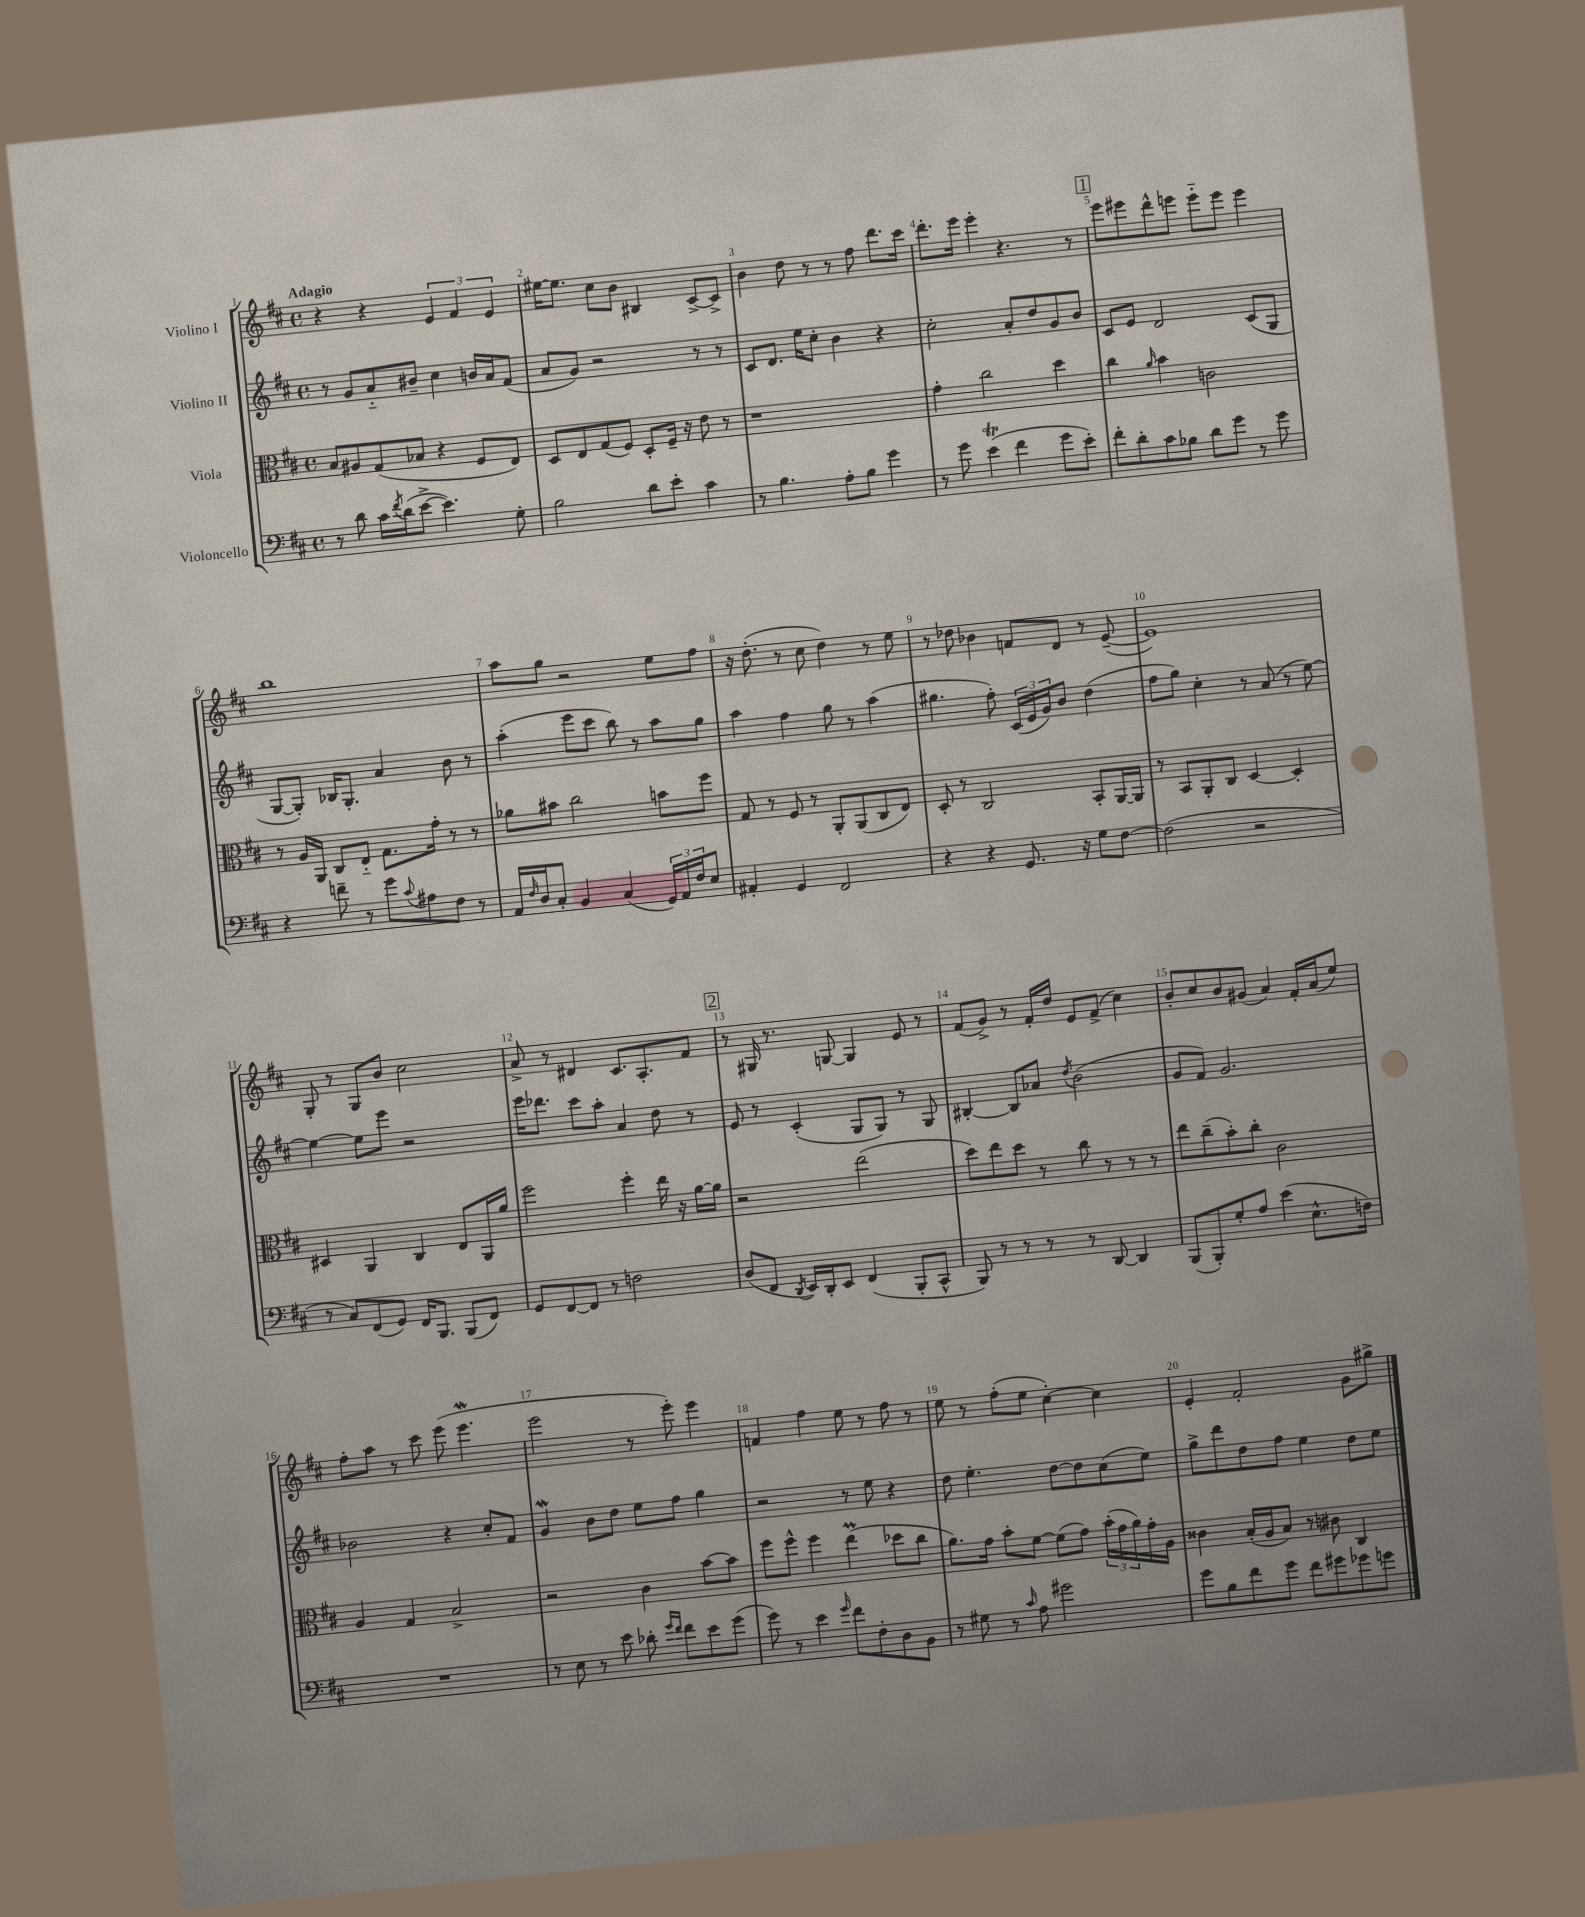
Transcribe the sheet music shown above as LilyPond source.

<<
\new StaffGroup <<
\new Staff = "s0" \with { instrumentName = "Violino I" } {
    \clef treble \key d \major \defaultTimeSignature \time 4/4 \tempo "Adagio"
    r4 r4 \tuplet 3/2 { e'4 fis'4 e'4 } |
    eis''16~ eis''8. cis''8 b'8 bis4 cis'8~-> cis'8-> |
    b'4 d''8 r8 r8 fis''8 d'''8. cis'''16 |
    d'''8.-. e'''16 e'''4-. r4. r8 |
    \mark \markup { \box "1" } e'''8 eis'''8 d'''8-^ e'''8 e'''8-_ e'''8 e'''4 |
    b''1 |
    a''8 g''8 r2 e''8 fis''8 |
    r16 d''8.-.( r8 cis''8 d''4) r8 e''8 |
    r8 des''8 bes'4 f'8 d'8 r8 e'8~--( |
    e'1) |
    g8-. r8 g8 b'8 cis''2 |
    a'8-> r8 dis'4 cis'8. a8.-. fis'8 |
    \mark \markup { \box "2" } r8 gis16 r8. g8~ g4 e'8 r8 |
    fis'8( g'8->) r8 fis'16-. d''16 e'8 fis'8->( cis''4) |
    b'8-. cis''8 b'8 gis'8( a'4) fis'16-. a'16( e''8) |
    fis''8-. a''8 r8 cis'''8 e'''8( e'''4.\mordent |
    e'''2 r8 e'''8-.) e'''4 |
    f'4 fis''4 e''8 r8 fis''8 r8 |
    e''8 r8 fis''8-.( e''8 cis''4~-.) cis''4 |
    e'4-. fis'2-. g'8 gis''8-> \bar "|." |
}
\new Staff = "s1" \with { instrumentName = "Violino II" } {
    \clef treble \key d \major \defaultTimeSignature \time 4/4
    r8 g'8 a'8-_ bis'8-- cis''4 b'16 a'16 fis'8( |
    a'8 g'8) r2 r8 r8 |
    cis'8 d'8. e''16 cis''8-. b'4 r4 |
    cis''2-. a'8-. d''8 g'8 b'8 |
    \mark \markup { \box "1" } cis'8 e'8 d'2 cis'8( g8 |
    g8~ g8-.) bes16 g8.-. a'4 b'8 r8 |
    a''4-.( e'''8 cis'''8 b''8) r8 a''8 g''8 |
    a''4 fis''4 g''8 r8 a''4( |
    gis''4. fis''8-.) \tuplet 3/2 { cis'16( e'16 g'16) } b'8 d''4( |
    fis''8 g''8) cis''4-. r8 a'8( r8 e''8~) |
    e''4~ e''8 e'''8 r2 |
    e'''16 des'''8. cis'''8 a''8-. a'4 d''8 r8 |
    \mark \markup { \box "2" } e'8 r8 cis'4-.( g8 g8) r8 g8 |
    bis4~-. bis8 aes'8 \acciaccatura { d''8 } b'2( |
    g'8 fis'8) g'2. |
    bes'2 r4 cis''8-. fis'8 |
    g'4\mordent b'8 d''8 e''8 fis''8 g''4 |
    r2 r8 e''8 r4 |
    d''8 e''4.-. d''8~ d''8 cis''8( e''8) |
    g''8-> d'''8 d''8 fis''8 e''4 d''8 e''8 \bar "|." |
}
\new Staff = "s2" \with { instrumentName = "Viola" } {
    \clef alto \key d \major \defaultTimeSignature \time 4/4
    b8 ais8 g8( bes8 r4 fis8 e8) |
    d8 e8 g8( fis8) d8-. fis16-- r16 e'8 r8 |
    r1 |
    g'4-. cis''2 d''4 |
    \mark \markup { \box "1" } cis''4 \grace { a'16 } b'4 c'2 |
    r8 a16 a,16 cis8 e8-_ g8. g'16-. r8 r8 |
    aes'8 bis'8 cis''2 b'8 fis''8 |
    g8 r8 fis8 r8 a,8-. a,8( cis8 e8) |
    d8-. r8 cis2 b,8-. a,16~ a,16 |
    r8 b,8 a,8-. cis8 d4~ d4-. |
    dis4 a,4 cis4 e8 a,16 a'16 |
    fis''2 fis''4-. e''16 r16 a'16~ a'16 |
    \mark \markup { \box "2" } r2 e''2( |
    d''8) e''8 d''8 r8 cis''8 r8 r8 r8 |
    e''8 cis''8--( b'8-.) cis''8-. cis'2 |
    a4 g4 b2-> |
    r2 cis'4 b'8~ b'8 |
    fis''8 fis''8-^ fis''4 e''4\prall( des''8 cis''8 |
    a'8.) g'16 b'8-. fis'8~ fis'8( g'8) \tuplet 3/2 { b'16-.( g'16 a'16) } g'16-. a16 |
    cisis'4 b16-.( a16 b8) r8 cis'8 cis4 \bar "|." |
}
\new Staff = "s3" \with { instrumentName = "Violoncello" } {
    \clef bass \key d \major \defaultTimeSignature \time 4/4
    r8 d'8 cis'16 \acciaccatura { fis'8 } d'16( e'8~-> e'4.) g8-. |
    b2 d'8 e'8-. cis'4 |
    r8 b4. a8-. b8 g'4 |
    r8 g'8 e'4\trill( fis'4 g'8 e'8-.) |
    \mark \markup { \box "1" } fis'8-. d'8-. cis'8 bes8 d'8 g'8 r8 g'8 |
    r4 f'8-- r8 g'8 \appoggiatura { cis'8 } ais8 fis8 r8 |
    a,16 \grace { fis16 } d16 cis8-. b,4 cis4( \tuplet 3/2 { g,16) a,16 fis16 } e8 |
    ais,4-. g,4 fis,2 |
    r4 r4 g,8. r16 g8 fis8~ |
    fis2( r2 |
    r8 cis8) fis,8( g,8) fis,16 b,,8. b,,8( fis,8) |
    g,8 fis,8~ fis,8 r8 f2 |
    \mark \markup { \box "2" } d8( fis,8 \acciaccatura { d,8 } e,16) d,16-. e,8 fis,4( b,,8-. cis,8-^ |
    b,,8) r8 r8 r8 r8 d,8~ d,4 |
    b,,8( b,,8-.) g8-. a8 e'4( e8.-^ f16) |
    R1 |
    r8 e8 r8 e'8 des'8-. \grace { g'16 fis'16 } fis'8 e'8 g'8( |
    g'8) r8 e'4 \grace { g'16 } fis'8 fis8-. d8 b,8 |
    r8 gis8 r8 \grace { cis'16 } a8 gis'2 |
    g'8 b8 fis'8 g'8 fis'8 gis'8 ges'8 g'8 \bar "|." |
}
>>
>>
\layout { \context { \Score \override BarNumber.break-visibility = ##(#f #t #t) barNumberVisibility = #all-bar-numbers-visible } }
